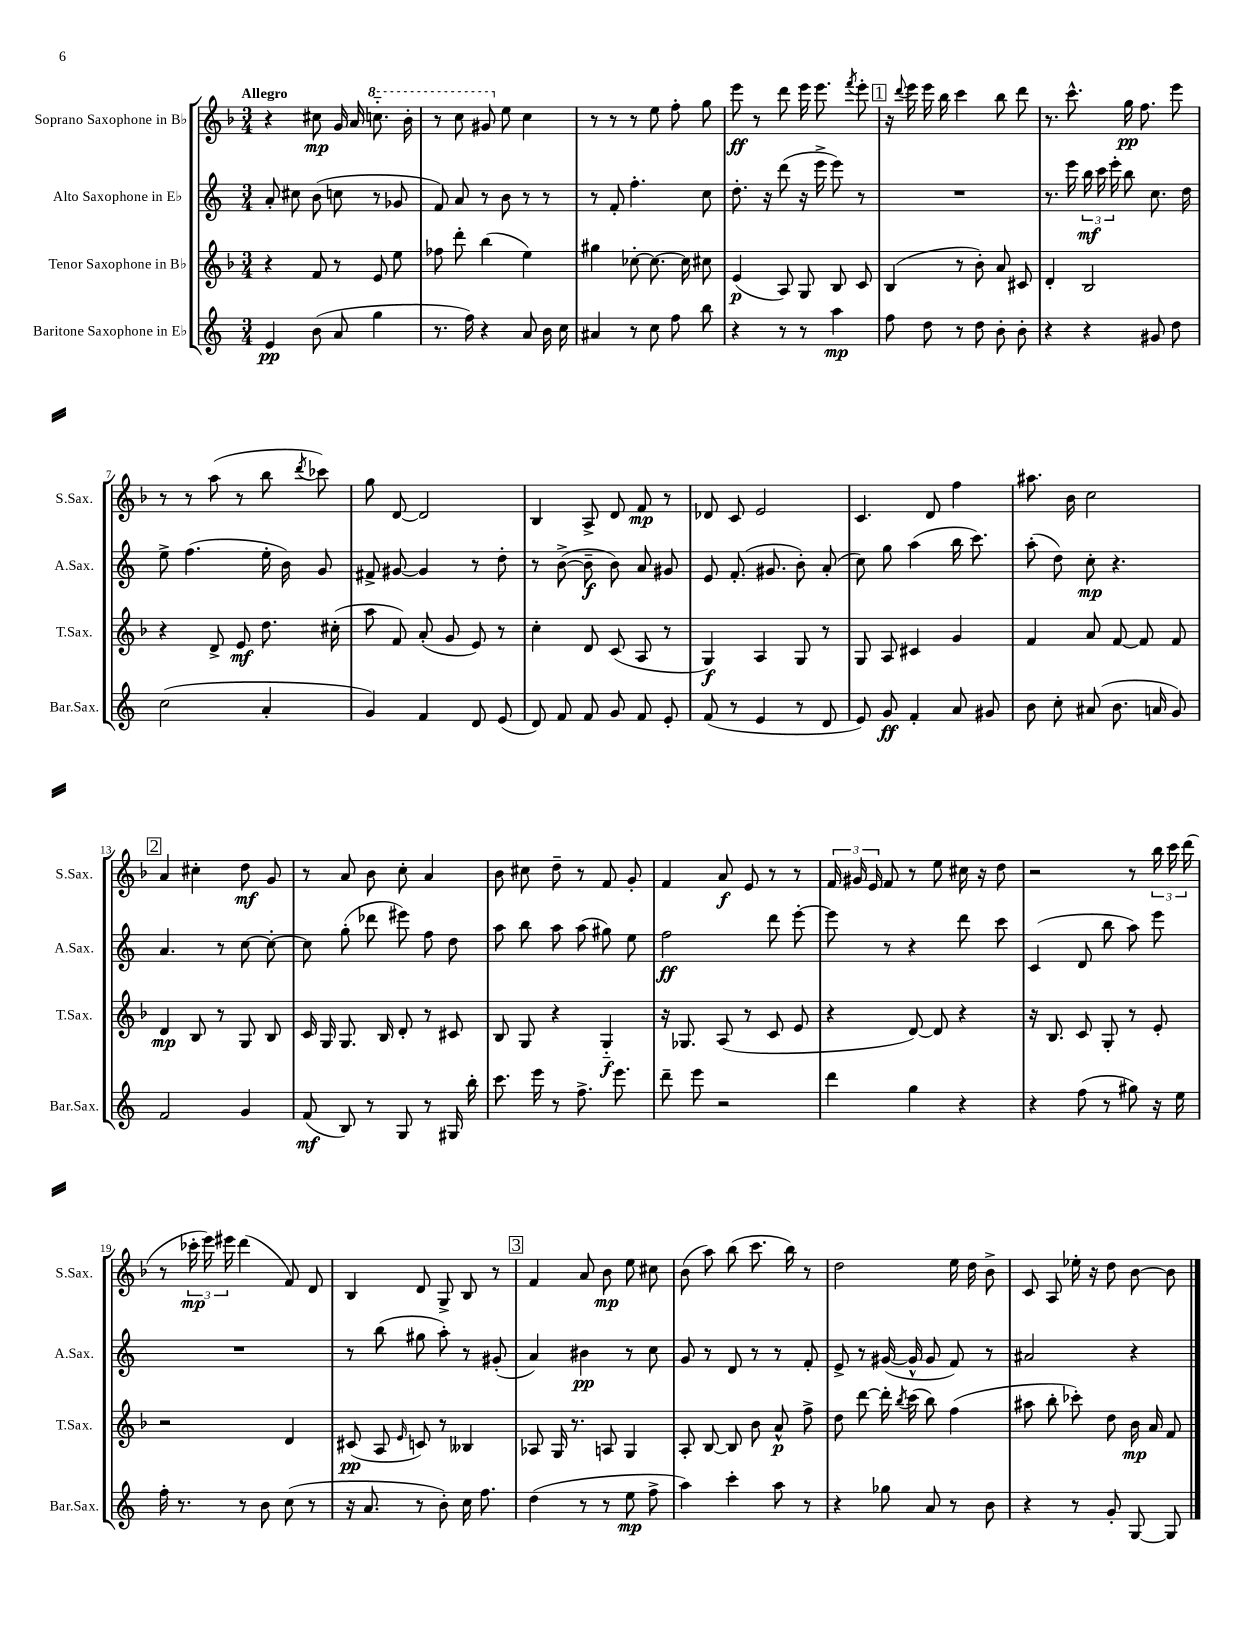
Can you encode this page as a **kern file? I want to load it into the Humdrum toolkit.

**kern	**dynam	**kern	**dynam	**kern	**dynam	**kern	**dynam
*part4	*part4	*part3	*part3	*part2	*part2	*part1	*part1
*staff4	*staff4	*staff3	*staff3	*staff2	*staff2	*staff1	*staff1
*I"Baritone Saxophone in E♭	*	*I"Tenor Saxophone in B♭	*	*I"Alto Saxophone in E♭	*	*I"Soprano Saxophone in B♭	*
*I'Bar.Sax.	*	*I'T.Sax.	*	*I'A.Sax.	*	*I'S.Sax.	*
*clefG2	*	*clefG2	*	*clefG2	*	*clefG2	*
*k[]	*	*k[b-]	*	*k[]	*	*k[b-]	*
*M3/4	*	*M3/4	*	*M3/4	*	*M3/4	*
=1	=1	=1	=1	=1	=1	=1	=1
!	!	!	!	!	!	!LO:TX:a:B:t=Allegro	!
4e/	pp	4r	.	8a'/	.	4r	.
.	.	.	.	8cc#X\	.	.	.
(8b\	.	8f/	.	(8b\	.	8cc#X\	mp
8a/	.	8r	.	8ccn\	.	16g/	.
.	.	.	.	.	.	16a/	.
*	*	*	*	*	*	*8va	*
4gg\	.	8e/	.	8r	.	8.cccn\	.
.	.	8ee\	.	8g-X/	.	.	.
.	.	.	.	.	.	16bb-'\	.
=2	=2	=2	=2	=2	=2	=2	=2
8.r	.	8ff-X\	.	8f/)	.	8r	.
.	.	8ddd'\	.	8a/	.	8ccc\	.
16ff\)	.	.	.	.	.	.	.
4r	.	(4bb-\	.	8r	.	8gg#X/	.
*	*	*	*	*	*	*X8va	*
.	.	.	.	8b\	.	8ee\	.
8a/	.	4ee\)	.	8r	.	4cc\	.
16b\	.	.	.	8r	.	.	.
16cc\	.	.	.	.	.	.	.
=3	=3	=3	=3	=3	=3	=3	=3
4a#X/	.	4gg#X\	.	8r	.	8r	.
.	.	.	.	8f'/	.	8r	.
8r	.	[8cc-X'\	.	4.ff'\	.	8r	.
8cc\	.	8.cc-\_	.	.	.	8ee\	.
8ff\	.	.	.	.	.	8ff'\	.
.	.	16cc-\]	.	.	.	.	.
8bb\	.	8cc#X\	.	8cc\	.	8gg\	.
=4	=4	=4	=4	=4	=4	=4	=4
4r	.	(4e/	p	8.dd'\	.	8eee\	ff
.	.	.	.	.	.	8r	.
.	.	.	.	16r	.	.	.
8r	.	8A/)	.	(8ddd\	.	8ddd\	.
8r	.	8G/	.	16r	.	16eee\	.
.	.	.	.	16eee^\	.	8.eee\	.
4aa\	mp	8B-/	.	8eee\)	.	.	.
.	.	.	.	.	.	8qfff/	.
.	.	8c/	.	8r	.	8eee'\	.
!!LO:REH:place=s1:t=1
=5	=5	=5	=5	=5	=5	=5	=5
8ff\	.	(4B-/	.	2.r	.	16r	.
.	.	.	.	.	.	8qqddd/	.
.	.	.	.	.	.	16eee\	.
8dd\	.	.	.	.	.	16eee\	.
.	.	.	.	.	.	16bb-\	.
8r	.	8r	.	.	.	4ccc\	.
8dd\	.	8b-'\)	.	.	.	.	.
8b'\	.	8a/	.	.	.	8bb-\	.
8b'\	.	8c#X/	.	.	.	8ddd\	.
=6	=6	=6	=6	=6	=6	=6	=6
4r	.	4d'/	.	8.r	.	8.r	.
.	.	.	.	16eee\	.	8.ccc^^\	.
4r	.	2B-/	.	24bb\	mf	.	.
.	.	.	.	24ccc\	.	.	.
.	.	.	.	24eee'\	.	.	.
.	.	.	.	8bb\	.	16gg\	pp
.	.	.	.	.	.	8.ff\	.
8g#X/	.	.	.	8.cc\	.	.	.
8dd\	.	.	.	.	.	8eee\	.
.	.	.	.	16dd\	.	.	.
!!LO:LB:g=z
=7	=7	=7	=7	=7	=7	=7	=7
(2cc\	.	4r	.	8ee^\	.	8r	.
.	.	.	.	(4.ff\	.	8r	.
.	.	8d^/	.	.	.	(8aa\	.
.	.	8e/	mf	.	.	8r	.
4a'/	.	8.dd\	.	16ee'\	.	8bb-\	.
.	.	.	.	16b\)	.	.	.
.	.	.	.	.	.	8qddd/	.
.	.	.	.	8g/	.	8ccc-X\)	.
.	.	(16cc#X'\	.	.	.	.	.
=8	=8	=8	=8	=8	=8	=8	=8
4g/)	.	8aa\	.	8f#X^/	.	8gg\	.
.	.	8f/)	.	[8g#X/	.	[8d/	.
4f/	.	(8a'/	.	4g#/]	.	2d/]	.
.	.	8g/	.	.	.	.	.
8d/	.	8e/)	.	8r	.	.	.
(8e/	.	8r	.	8dd'\	.	.	.
=9	=9	=9	=9	=9	=9	=9	=9
8d/)	.	4cc'\	.	8r	.	4B-/	.
8f/	.	.	.	([8b^\	.	.	.
8f/	.	8d/	.	8b~\]	f	8A^/	.
8g/	.	(8c/	.	8b\)	.	8d/	.
8f/	.	8A/	.	8a/	.	8f/	mp
8e'/	.	8r	.	8g#X/	.	8r	.
=10	=10	=10	=10	=10	=10	=10	=10
(8f/	.	4G/)	f	8e/	.	8d-X/	.
8r	.	.	.	(8.f'/	.	8c/	.
4e/	.	4A/	.	.	.	2e/	.
.	.	.	.	8.g#X/	.	.	.
8r	.	8G/	.	8b'\)	.	.	.
8d/	.	8r	.	(8a'/	.	.	.
=11	=11	=11	=11	=11	=11	=11	=11
8e/)	.	8G/	.	8cc\)	.	4.c/	.
8g/	ff	8A/	.	8gg\	.	.	.
4f'/	.	4c#X/	.	(4aa\	.	.	.
.	.	.	.	.	.	8d/	.
8a/	.	4g/	.	16bb\	.	4ff\	.
.	.	.	.	8.ccc\)	.	.	.
8g#X/	.	.	.	.	.	.	.
=12	=12	=12	=12	=12	=12	=12	=12
8b\	.	4f/	.	(8aa'\	.	8.aa#X\	.
8cc'\	.	.	.	8dd\)	.	.	.
.	.	.	.	.	.	16b-\	.
(8a#X/	.	8a/	.	8cc'\	mp	2cc\	.
8.b\	.	[8f/	.	4.r	.	.	.
.	.	8f/]	.	.	.	.	.
16an/	.	.	.	.	.	.	.
8g/)	.	8f/	.	.	.	.	.
!!LO:LB:g=z
!!LO:REH:place=s1:t=2
=13	=13	=13	=13	=13	=13	=13	=13
2f/	.	4d/	mp	4.a/	.	4a/	.
.	.	8B-/	.	.	.	4cc#X'\	.
.	.	8r	.	8r	.	.	.
4g/	.	8G/	.	[8cc\	.	8dd\	mf
.	.	8B-/	.	8cc'\_	.	8g/	.
=14	=14	=14	=14	=14	=14	=14	=14
(8f/	mf	16c/	.	8cc\]	.	8r	.
.	.	16G/	.	.	.	.	.
8B/)	.	8.G/	.	(8gg'\	.	8a/	.
8r	.	.	.	8ddd-X\	.	8b-\	.
.	.	16B-/	.	.	.	.	.
8G/	.	8d'/	.	8eee#X\)	.	8cc'\	.
8r	.	8r	.	8ff\	.	4a/	.
16G#X/	.	8c#X/	.	8dd\	.	.	.
16bb'\	.	.	.	.	.	.	.
=15	=15	=15	=15	=15	=15	=15	=15
8.ccc\	.	8B-/	.	8aa\	.	8b-\	.
.	.	8G/	.	8bb\	.	8cc#X\	.
16eee\	.	.	.	.	.	.	.
8r	.	4r	.	8aa\	.	8dd~\	.
8.ff^\	.	.	.	(8aa\	.	8r	.
.	.	4G/	f	8gg#X\)	.	8f/	.
8.eee\	.	.	.	.	.	.	.
.	.	.	.	8ee\	.	8g'/	.
=16	=16	=16	=16	=16	=16	=16	=16
8ddd~\	.	16r	.	2ff\	ff	4f/	.
.	.	8.G-X/	.	.	.	.	.
8eee\	.	.	.	.	.	.	.
2r	.	(8A/	.	.	.	8a/	f
.	.	8r	.	.	.	8e/	.
.	.	8c/	.	8ddd\	.	8r	.
.	.	8e/	.	[8eee'\	.	8r	.
=17	=17	=17	=17	=17	=17	=17	=17
4ddd\	.	4r	.	8eee\]	.	24f/	.
.	.	.	.	.	.	24g#X/	.
.	.	.	.	.	.	24e/	.
.	.	.	.	8r	.	8f/	.
4gg\	.	[8d/)	.	4r	.	8r	.
.	.	8d/]	.	.	.	8ee\	.
4r	.	4r	.	8ddd\	.	16cc#X\	.
.	.	.	.	.	.	16r	.
.	.	.	.	8ccc\	.	8dd\	.
=18	=18	=18	=18	=18	=18	=18	=18
4r	.	16r	.	(4c/	.	2r	.
.	.	8.B-/	.	.	.	.	.
(8ff\	.	8c/	.	8d/	.	.	.
8r	.	8G'/	.	8bb\	.	.	.
8gg#X\)	.	8r	.	8aa\)	.	8r	.
16r	.	8e'/	.	8eee\	.	24bb-\	.
.	.	.	.	.	.	24ccc\	.
16ee\	.	.	.	.	.	.	.
.	.	.	.	.	.	(24ddd\	.
!!LO:LB:g=z
=19	=19	=19	=19	=19	=19	=19	=19
16ff'\	.	2r	.	2.r	.	8r	.
8.r	.	.	.	.	.	.	.
.	.	.	.	.	.	24ccc-X'\	mp
.	.	.	.	.	.	24eee\)	.
.	.	.	.	.	.	24eee#X\	.
8r	.	.	.	.	.	(4ddd\	.
8b\	.	.	.	.	.	.	.
(8cc\	.	4d/	.	.	.	8f/)	.
8r	.	.	.	.	.	8d/	.
=20	=20	=20	=20	=20	=20	=20	=20
16r	.	(8c#X/	pp	8r	.	4B-/	.
8.a/	.	.	.	.	.	.	.
.	.	8A/	.	(8bb\	.	.	.
.	.	16qqe/	.	.	.	.	.
8r	.	8cn/)	.	8gg#X\	.	8d/	.
8b'\)	.	8r	.	8aa'\)	.	8G^/	.
16cc\	.	4B--X/	.	8r	.	8B-/	.
8.ff\	.	.	.	.	.	.	.
.	.	.	.	(8g#X'/	.	8r	.
!!LO:REH:place=s1:t=3
=21	=21	=21	=21	=21	=21	=21	=21
(4dd\	.	8A-X/	.	4a/)	.	4f/	.
.	.	16G/	.	.	.	.	.
.	.	8.r	.	.	.	.	.
8r	.	.	.	4b#X\	pp	8a/	.
8r	.	8An/	.	.	.	8b-\	mp
8ee\	mp	4G/	.	8r	.	8ee\	.
8ff^\	.	.	.	8cc\	.	8cc#X\	.
=22	=22	=22	=22	=22	=22	=22	=22
4aa\)	.	8A'/	.	8g/	.	(8b-\	.
.	.	[8B-/	.	8r	.	8aa\)	.
4ccc'\	.	8B-/]	.	8d/	.	(8bb-\	.
.	.	8b-\	.	8r	.	8.ccc\	.
8aa\	.	8a^^/	p	8r	.	.	.
.	.	.	.	.	.	16bb-\)	.
8r	.	8ff^\	.	8f'/	.	8r	.
=23	=23	=23	=23	=23	=23	=23	=23
4r	.	8dd\	.	8e^/	.	2dd\	.
.	.	[8ddd\	.	8r	.	.	.
8gg-X\	.	16ddd'\]	.	([16g#X/	.	.	.
.	.	8qbb-/	.	.	.	.	.
.	.	(16ccc\	.	16g#^^/]	.	.	.
8a/	.	8bb-\)	.	8g#/	.	.	.
8r	.	(4ff\	.	8f/)	.	16ee\	.
.	.	.	.	.	.	16dd\	.
8b\	.	.	.	8r	.	8b-^\	.
=24	=24	=24	=24	=24	=24	=24	=24
4r	.	8aa#X\	.	2a#X/	.	8c/	.
.	.	8bb-'\	.	.	.	8A/	.
8r	.	8ccc-X'\)	.	.	.	16ee-X'\	.
.	.	.	.	.	.	16r	.
8g'/	.	8dd\	.	.	.	8dd\	.
[8G/	.	16b-\	mp	4r	.	[8b-\	.
.	.	16a/	.	.	.	.	.
8G/]	.	8f/	.	.	.	8b-\]	.
==	==	==	==	==	==	==	==
*-	*-	*-	*-	*-	*-	*-	*-
